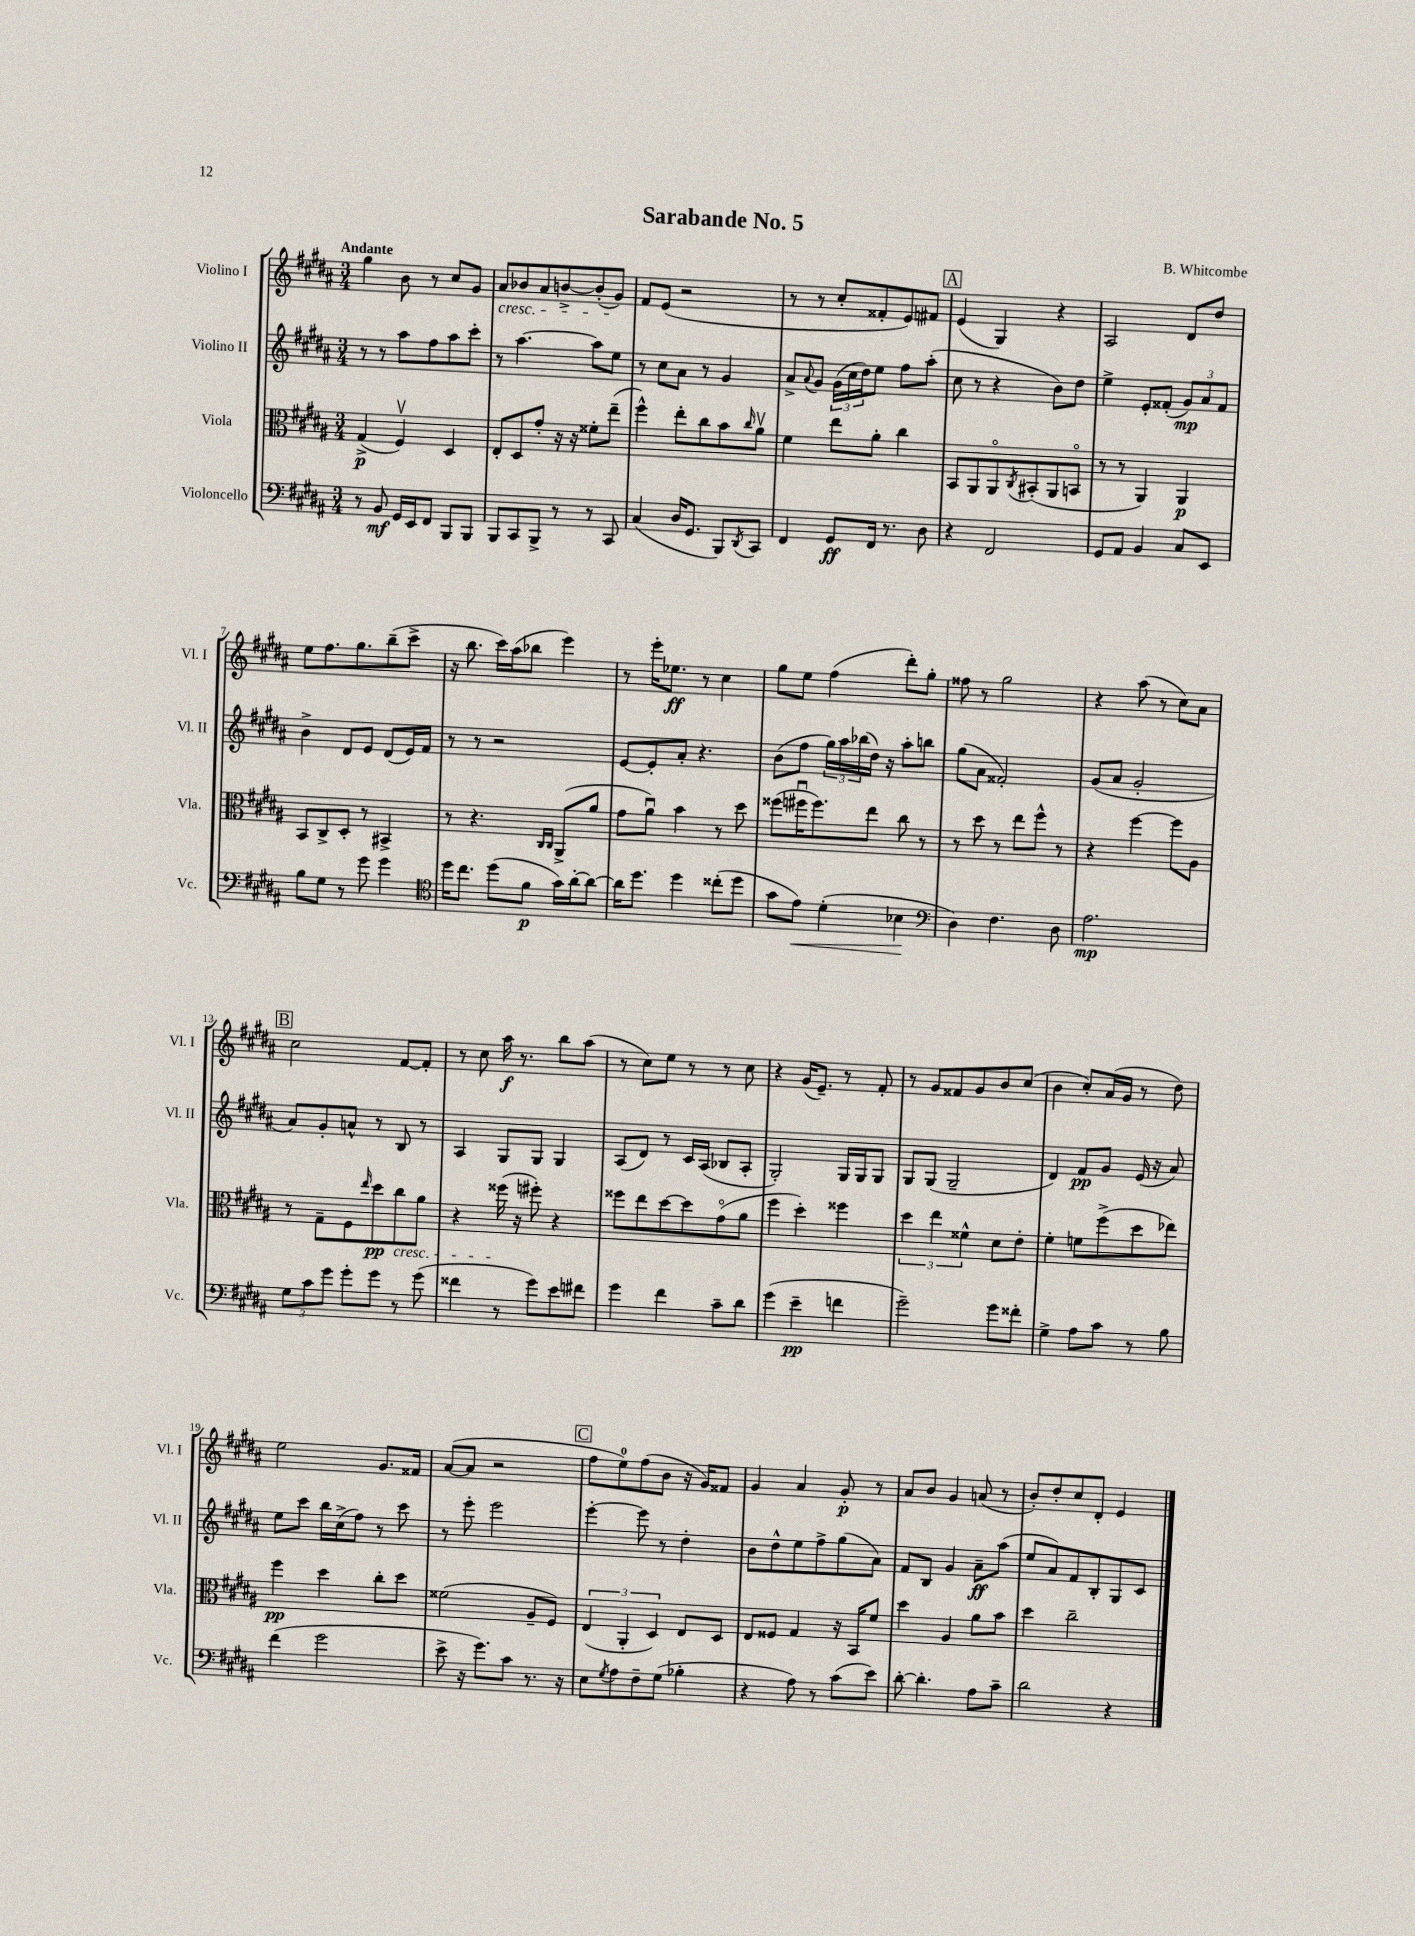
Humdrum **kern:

**kern	**dynam	**kern	**dynam	**kern	**dynam	**kern	**dynam
*part4	*part4	*part3	*part3	*part2	*part2	*part1	*part1
*staff4	*staff4	*staff3	*staff3	*staff2	*staff2	*staff1	*staff1
*I"Violoncello	*	*I"Viola	*	*I"Violino II	*	*I"Violino I	*
*I'Vc.	*	*I'Vla.	*	*I'Vl. II	*	*I'Vl. I	*
*clefF4	*	*clefC3	*	*clefG2	*	*clefG2	*
*k[f#c#g#d#a#]	*	*k[f#c#g#d#a#]	*	*k[f#c#g#d#a#]	*	*k[f#c#g#d#a#]	*
*M3/4	*	*M3/4	*	*M3/4	*	*M3/4	*
=1	=1	=1	=1	=1	=1	=1	=1
!	!	!	!	!	!	!LO:TX:a:B:t=Andante	!
8r	.	(4G#^/	p	8r	.	4gg#\	.
8BB/	mf	.	.	8r	.	.	.
16GG#/LL	.	4F#v/)	.	8aa#\L	.	8b\	.
16EE/J	.	.	.	.	.	.	.
8FF#/J	.	.	.	8ff#\	.	8r	.
8BBB/L	.	4D#/	.	8aa#\	.	8cc#/L	.
8BBB/J	.	.	.	8ccc#'\J	.	8g#/J	.
=2	=2	=2	=2	=2	=2	=2	=2
!	!	!	!	!	!	!LO:TX:b:i:t=cresc.	!
8BBB/L	.	8E'/L	.	8r	.	8a#/L	.
8CC#/	.	8D#/	.	[4.aa#\	.	8b-X/	.
8BBB^/J	.	8g#'/J	.	.	.	8a#/	.
8r	.	16r	.	.	.	[8bn^/	.
.	.	16r	.	.	.	.	.
8r	.	8f##X'\L	.	8aa#\L]	.	(8b'/]	.
8CC#/	.	(8ee~\J	.	8ee\J	.	8g#/J)	.
=3	=3	=3	=3	=3	=3	=3	=3
(4C#/	.	4ff#^^\)	.	8r	.	8f#/L	.
.	.	.	.	8cc#\L	.	(8e/J	.
16D#/KL	.	8ee'\L	.	8a#\J	.	2r	.
8.GG#/J	.	.	.	.	.	.	.
.	.	8cc#\	.	8r	.	.	.
8BBB/L)	.	8b\	.	4g#/	.	.	.
8qDD#/	.	16qqcc#/	.	.	.	.	.
8CC#/J	.	8a#v\J	.	.	.	.	.
=4	=4	=4	=4	=4	=4	=4	=4
4FF#/	.	4f#\	.	8a#^/L	.	8r	.
.	.	.	.	8qqa#/	.	.	.
.	.	.	.	8g#/J	.	8r	.
8GG#/L	ff	8ee\L	.	(24g#\LL	.	8cc#'/L	.
.	.	.	.	24cc#\	.	.	.
.	.	.	.	24dd#\J)	.	.	.
16FF#/Jk	.	8a#'\J	.	8ee\J	.	8f##X'/	.
8.r	.	.	.	.	.	.	.
.	.	4cc#\	.	8ff#\L	.	8e/)	.
8D#\	.	.	.	(8aa#'\J	.	8f#X/J	.
!!LO:REH:place=s1:t=A
=5	=5	=5	=5	=5	=5	=5	=5
4r	.	8BB/L	.	8cc#\	.	(4e/	.
.	.	8AA#/	.	8r	.	.	.
2FF#/	.	8AA#/	.	4r	.	4G#/)	.
.	.	8qC#/	.	.	.	.	.
.	.	(8BB#X'/	.	.	.	.	.
.	.	8AA#/	.	8b\L)	.	4r	.
.	.	8BBn/J	.	8dd#\J	.	.	.
=6	=6	=6	=6	=6	=6	=6	=6
8GG#/L	.	8r	.	4ee^\	.	2A#/	.
8AA#/J	.	8r	.	.	.	.	.
4BB/	.	4AA#/)	.	8e'/L	.	.	.
.	.	.	.	(8f##X'/J	.	.	.
8C#/L	.	4AA#/	p	12g#/L)	mp	8d#/L	.
.	.	.	.	12a#/	.	.	.
8EE/J	.	.	.	.	.	8dd#/J	.
.	.	.	.	12f##/J	.	.	.
!!LO:LB:g=z
=7	=7	=7	=7	=7	=7	=7	=7
8B\L	.	8BB/L	.	4b^\	.	8ee\L	.
8G#\J	.	8C#^/	.	.	.	8.ff#\	.
8r	.	8D#'/J	.	8d#/L	.	.	.
.	.	.	.	.	.	8.gg#\	.
8g#\	.	8r	.	8e/J	.	.	.
4g#\	.	4BB#X^/	.	(8d#/L	.	(8bb~\	.
.	.	.	.	16e/L)	.	8ccc#^\J	.
.	.	.	.	16f#/JJ	.	.	.
=8	=8	=8	=8	=8	=8	=8	=8
*clefC4	*	*	*	*	*	*	*
16dd#\KL	.	8r	.	8r	.	16r	.
8.cc#\J	.	.	.	.	.	8.bb\	.
.	.	4.r	.	8r	.	.	.
(8dd#\L	.	.	.	2r	.	16ccc#\LL)	.
.	.	.	.	.	.	(16aa#\J	.
8f#\J	p	.	.	.	.	8bb-X\J	.
.	.	16qqC#/LL	.	.	.	.	.
.	.	16qqC#/JJ	.	.	.	.	.
16g#\LL)	.	(8AA#^/L	.	.	.	4eee\)	.
[16a#'\J	.	.	.	.	.	.	.
8a#\J_	.	8a#/J	.	.	.	.	.
=9	=9	=9	=9	=9	=9	=9	=9
16a#\KL]	.	8g#\L	.	[8e/L	.	8r	.
8.dd#\J	.	.	.	.	.	.	.
.	.	8a#u\J)	.	8e'/]	.	16eee'\KL	.
.	.	.	.	.	.	8.ee-X\J	ff
4dd#\	.	4b\	.	8a#'/J	.	.	.
.	.	.	.	4.r	.	8r	.
(8cc##X'\L	.	8r	.	.	.	4cc#\	.
8dd#\J	.	8dd#\	.	.	.	.	.
=10	=10	=10	=10	=10	=10	=10	=10
8g#\L	.	(8ff##X\L	.	(8b\L	.	8gg#\L	.
!	!LO:HP:b	!	!	!	!	!	!
8e\J)	<	16ff#Xu\K	.	8ff#\J	.	8ee\J	.
.	.	8.ff#\)	.	.	.	.	.
(4d#'\	.	.	.	24gg#\LL)	.	(4ff#\	.
.	.	.	.	24aa#\	.	.	.
.	.	.	.	(24bb-X\	.	.	.
.	.	8ee\J	.	16dd#\JJ)	.	.	.
.	.	.	.	16r	.	.	.
4B-X\	.	8cc#\	.	8aa#'\L	.	8ddd#'\L)	.
.	.	8r	.	8bbn\J	.	8gg#'\J	.
.	[	.	.	.	.	.	.
=11	=11	=11	=11	=11	=11	=11	=11
*clefF4	*	*	*	*	*	*	*
4D#\)	.	8r	.	(8gg#\L	.	8ff##X\	.
.	.	8dd#\	.	8a#\J	.	8r	.
4.F#\	.	8r	.	2f##X'/)	.	2gg#\	.
.	.	8ee\L	.	.	.	.	.
.	.	8ff#^^\J	.	.	.	.	.
8D#\	.	8r	.	.	.	.	.
=12	=12	=12	=12	=12	=12	=12	=12
2.A#\	mp	4r	.	(8g#/L	.	4r	.
.	.	.	.	8a#/J	.	.	.
.	.	[4ff#\	.	2g#'/	.	(8aa#\	.
.	.	.	.	.	.	8r	.
.	.	8ff#\L]	.	.	.	8cc#\L)	.
.	.	8A#\J	.	.	.	8a#\J	.
!!LO:LB:g=z
!!LO:REH:place=s1:t=B
=13	=13	=13	=13	=13	=13	=13	=13
12G#\L	.	8r	.	8a#/L)	.	2cc#\	.
12c#\	.	.	.	.	.	.	.
.	.	8G#~\L	.	8g#'/	.	.	.
12g#\J	.	.	.	.	.	.	.
8g#'\L	.	8F#\	.	8an^^/J	.	.	.
.	.	16qqee/	.	.	.	.	.
8g#\J	.	8dd#\	pp	8r	.	.	.
!	!	!LO:TX:b:i:t=cresc.	!	!	!	!	!
8r	.	8cc#\	.	8B/	.	[8f#/L	.
(8g#\	.	8a#\J	.	8r	.	8f#'/J]	.
=14	=14	=14	=14	=14	=14	=14	=14
4f##X\	.	4r	.	4A#/	.	8r	.
.	.	.	.	.	.	8cc#\	.
8r	.	(16ff##X\	.	8G#/L	.	16aa#\	f
.	.	16r	.	.	.	8.r	.
8g#\L)	.	8ff#X'\)	.	8G#/J	.	.	.
8e\	.	4r	.	4G#/	.	8bb\L	.
8f#X\J	.	.	.	.	.	(8aa#\J	.
=15	=15	=15	=15	=15	=15	=15	=15
4g#\	.	8ff##X\L	.	(8A#/L	.	8r	.
.	.	8ee\	.	8d#/J)	.	8cc#\L)	.
4f#\	.	[8dd#\	.	8r	.	8ee\J	.
.	.	8dd#\]	.	16c#/LL	.	8r	.
.	.	.	.	(16A#/JJ	.	.	.
8c#~\L	.	(8g#\	.	8B-X/L	.	8r	.
8d#\J	.	8a#\J	.	8A#'/J	.	8cc#\	.
=16	=16	=16	=16	=16	=16	=16	=16
(4g#\	.	4ff#\	.	2G#'/)	.	4r	.
4e~\	pp	4dd#'\)	.	.	.	(16g#/KL	.
.	.	.	.	.	.	8.e~/J)	.
4fn\	.	4ff##X\	.	16G#/LL	.	8r	.
.	.	.	.	16G#/J	.	.	.
.	.	.	.	8G#/J	.	8f#'/	.
=17	=17	=17	=17	=17	=17	=17	=17
2g#~\)	.	6dd#\	.	8G#/L	.	8r	.
.	.	.	.	(8G#/J	.	8g#/L	.
.	.	6ee\	.	.	.	.	.
.	.	.	.	2G#~/	.	8f##X/	.
.	.	6f##X^^\	.	.	.	.	.
.	.	.	.	.	.	8g#/	.
8g#\L	.	8d#\L	.	.	.	8b/	.
8f##X'\J	.	8e'\J	.	.	.	(8cc#/J	.
=18	=18	=18	=18	=18	=18	=18	=18
4G#^\	.	4f#'\	.	4d#/)	.	4b\	.
8A#\L	.	8fn\L	.	8f#/L	pp	8cc#'/L)	.
8c#\J	.	(8ff#^\	.	8g#/J	.	(16a#/L	.
.	.	.	.	.	.	16g#/JJ	.
8r	.	8dd#\	.	(16e/	.	8r	.
.	.	.	.	16r	.	.	.
8B\	.	8ee-X\J)	.	8a#/)	.	8dd#\)	.
!!LO:LB:g=z
=19	=19	=19	=19	=19	=19	=19	=19
(4f#\	.	4ff#\	pp	8ee\L	.	2ee\	.
.	.	.	.	8ccc#\J	.	.	.
2g#\	.	4dd#\	.	16bb\LL	.	.	.
.	.	.	.	(16cc#^\J	.	.	.
.	.	.	.	8ff#\J)	.	.	.
.	.	8cc#'\L	.	8r	.	8.g#/L	.
.	.	8dd#\J	.	8ccc#\	.	.	.
.	.	.	.	.	.	16f##X/Jk	.
=20	=20	=20	=20	=20	=20	=20	=20
8e^\	.	(2f##X\	.	8r	.	([8a#/L	.
16r	.	.	.	8eee'\	.	8a#/J]	.
8.g#\L)	.	.	.	.	.	.	.
.	.	.	.	2eee\	.	2r	.
8c#\J	.	.	.	.	.	.	.
8.r	.	8A#~/L	.	.	.	.	.
.	.	8F#/J)	.	.	.	.	.
16r	.	.	.	.	.	.	.
!!LO:REH:place=s1:t=C
=21	=21	=21	=21	=21	=21	=21	=21
8E\L	.	(6E/	.	[4eee'\	.	8ff#\L	.
8qG#/	.	.	.	.	.	.	.
8A#\	.	.	.	.	.	8ee\)	.
.	.	6AA#'/	.	.	.	.	.
8F#~\	.	.	.	8eee\]	.	(8ff#\	.
.	.	6D#/)	.	.	.	.	.
(8G#\J	.	.	.	8r	.	8b\J	.
4B-X'\	.	8E/L	.	4dd#'\	.	16r	.
.	.	.	.	.	.	16g#/KL)	.
.	.	8D#/J	.	.	.	8f##X/J	.
=22	=22	=22	=22	=22	=22	=22	=22
4r	.	8E/L	.	8b\L	.	4g#/	.
.	.	8F##X/J	.	8dd#^^\	.	.	.
8A#\)	.	4G#/	.	8ee\	.	4a#/	.
8r	.	.	.	8ff#^\	.	.	.
(8c#\L	.	16r	.	(8gg#\	.	8g#'/	p
.	.	16BB/KL	.	.	.	.	.
8e\J)	.	8f#/J	.	8a#\J)	.	8r	.
=23	=23	=23	=23	=23	=23	=23	=23
[8d#'\	.	4dd#\	.	8f#/L	.	8a#/L	.
4.d#'\]	.	.	.	8B/J	.	8b/J	.
.	.	4A#/	.	4g#/	.	4g#/	.
8A#\L	.	8a#\L	.	8a#~\L	ff	(8an/	.
8c#~\J	.	8b\J	.	(8aa#\J	.	8r	.
=24	=24	=24	=24	=24	=24	=24	=24
2d#\	.	4dd#\	.	8ee/L	.	8b'/L)	.
.	.	.	.	8a#/)	.	8dd#'/	.
.	.	2cc#~\	.	8f#/	.	8cc#/	.
.	.	.	.	8B'/	.	8d#'/J	.
4r	.	.	.	8G#/	.	4e/	.
.	.	.	.	8c#/J	.	.	.
==	==	==	==	==	==	==	==
*-	*-	*-	*-	*-	*-	*-	*-
